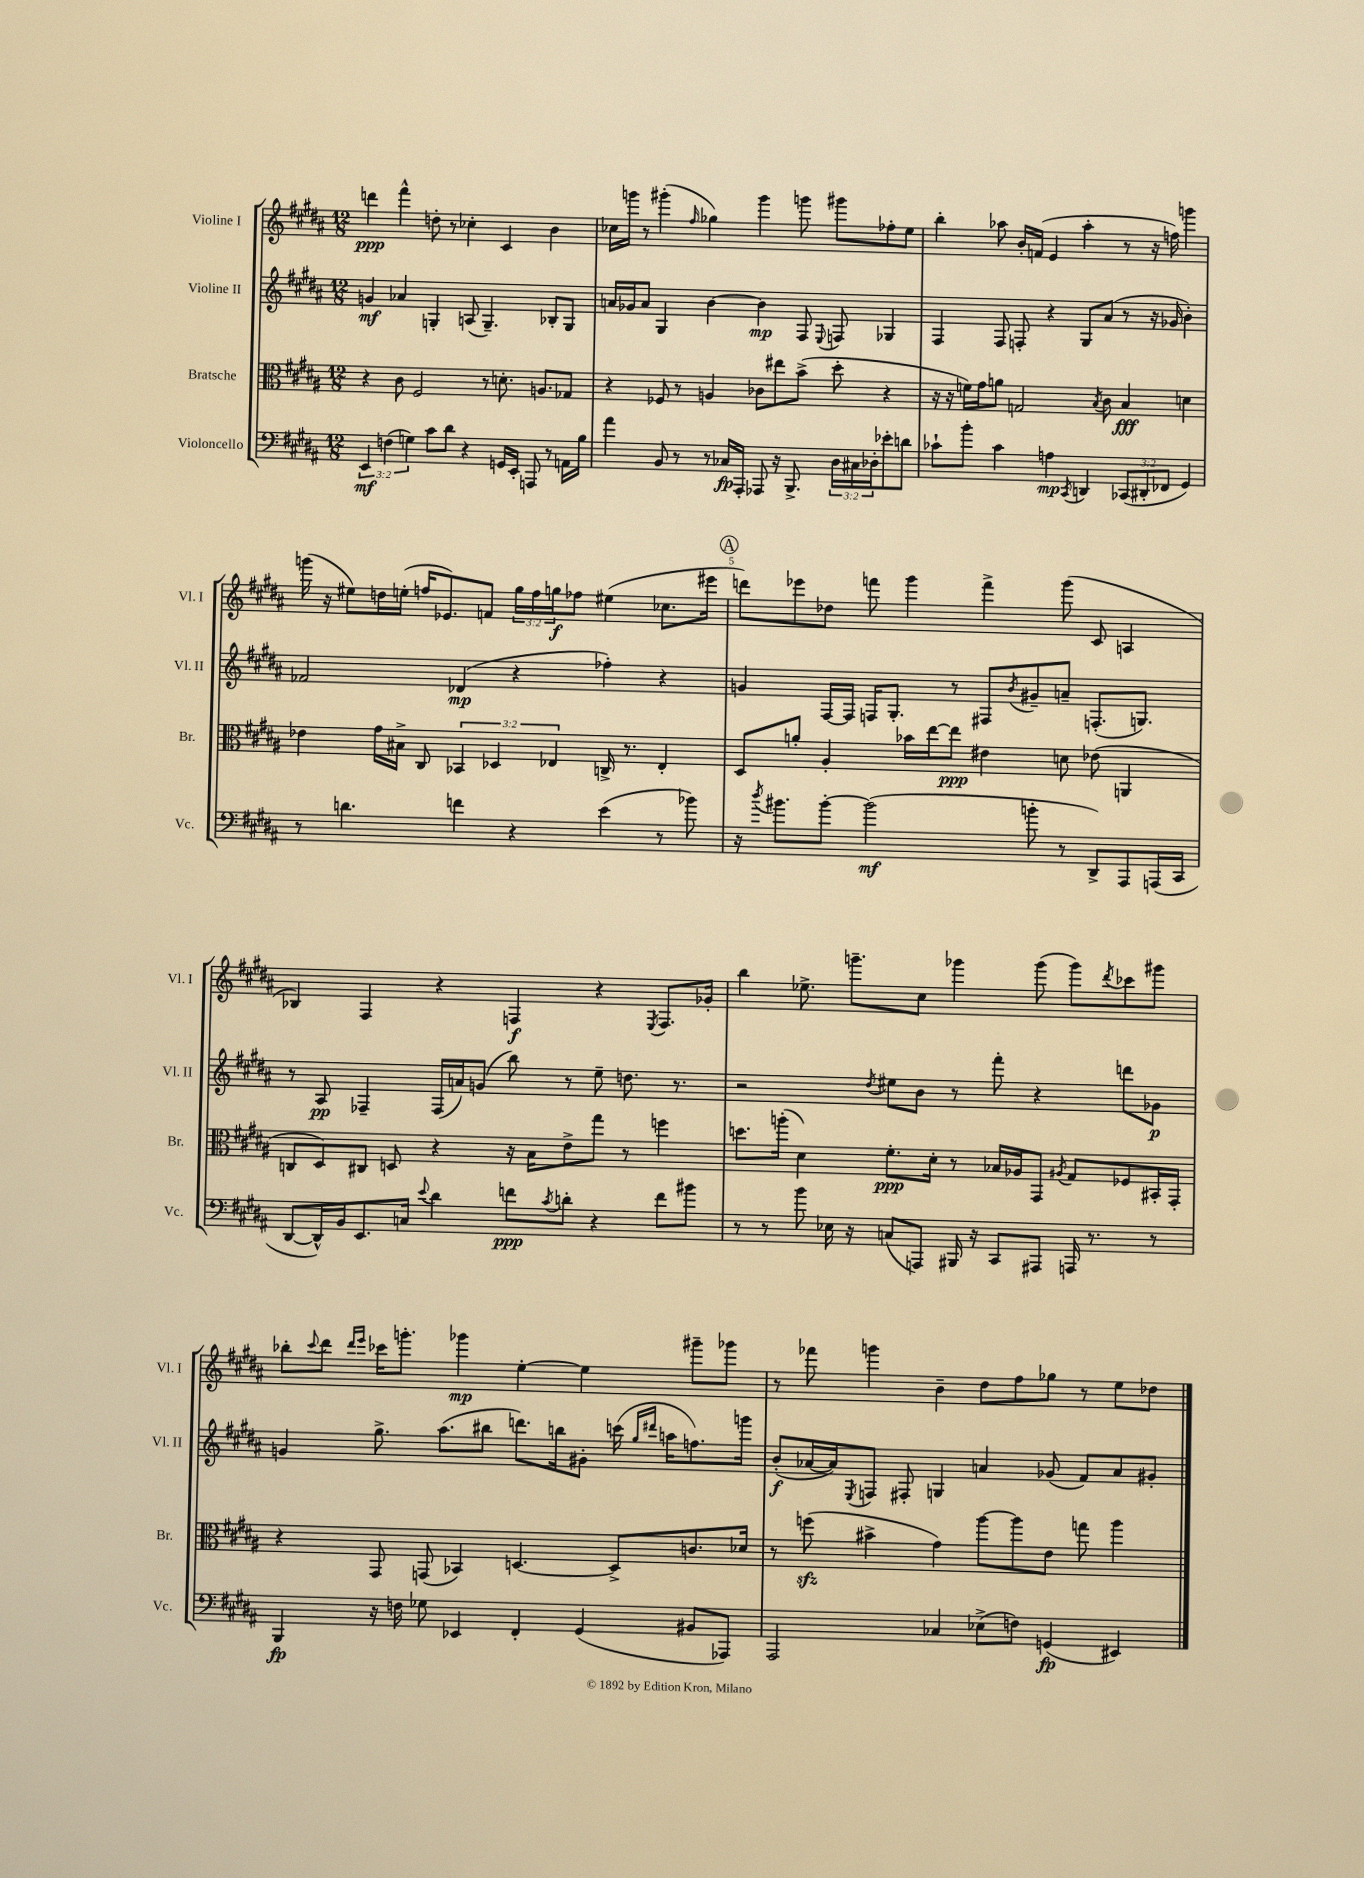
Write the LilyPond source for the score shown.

<<
\new StaffGroup <<
\new Staff = "s0" \with { instrumentName = "Violine I" shortInstrumentName = "Vl. I" } {
    \clef treble \key b \major \numericTimeSignature \time 12/8 \override Staff.TupletNumber.text = #tuplet-number::calc-fraction-text
    d'''4\ppp fis'''4-^ d''8-. r8 ces''4-. cis'4 b'4 |
    ces''16 g'''16 r8 gis'''4-.( \grace { fis''16 } ges''4) gis'''4 g'''8 gis'''8 fes''8-. e''8 |
    b''4-. aes''8 b'16-. f'16( e'4 aes''4-. r8 r16 f''16) g'''4 |
    g'''16( r16 eis''8) d''16 e''16-.( f''16 ees'8.) f'8 \tuplet 3/2 { gis''16 f''16 g''16\f } fes''8 eis''4( ces''8. eis'''16 |
    \mark \markup { \circle "A" } d'''8) ees'''8 des''8 f'''8 gis'''4 f'''4-> gis'''8( cis'8 a4 |
    bes4) fis4 r4 f4\f r4 \acciaccatura { e8 } f8. ges'16-. |
    b''4 ees''8.-> g'''8.-- cis''8 ges'''4 ges'''8( ges'''8) \acciaccatura { dis'''8 } ces'''8 gis'''8 |
    bes''8-. \appoggiatura { cis'''8 } dis'''8 \grace { dis'''16 e'''16 } ces'''16 g'''8.-. ges'''4\mp e''4~-. e''4 gis'''8-- ges'''8 |
    r8 fes'''8 g'''4 b'4-- dis''8 fis''8 ges''8 r8 e''8 des''8 \bar "|." |
}
\new Staff = "s1" \with { instrumentName = "Violine II" shortInstrumentName = "Vl. II" } {
    \clef treble \key b \major \numericTimeSignature \time 12/8
    g'4\mf aes'4 g4-. a8( g4.--) bes8-. g8 |
    a'16 ges'16 a'8 gis4 b'4~ b'4\mp fis8 \appoggiatura { e8 } f8 ges4 |
    fis4 fis8 f8-. r4 gis8 ais'8( r8 r16 ges'16 b'4-.) |
    fes'2 des'4\mp( r4 fes''4-.) r4 |
    \mark \markup { \circle "A" } g'4 fis16~ fis16 f16 gis8.-. r8 fis8 \acciaccatura { b'8 } gis'8-- a'8-- f8.-.( g8.) |
    r8 ais8\pp fes4-- fes16( a'16) g'8( b''8) r8 e''8-- d''8. r8. |
    r2 \acciaccatura { dis''8 } eis''8 b'8 r8 fis'''8-. r4 d'''8 ges'8\p |
    g'4 gis''8.-> ais''8.( bis''8 d'''8.) b''16 gis'8-. c'''16( \grace { gis''16 dis'''16 } a''16 f''8.) g'''16 |
    b'8-.\f( aes'16~ aes'16) \acciaccatura { e8 } f8 fis8-. g4 a'4 ges'8( fis'8) a'8 gis'8-. \bar "|." |
}
\new Staff = "s2" \with { instrumentName = "Bratsche" shortInstrumentName = "Br." } {
    \clef alto \key b \major \numericTimeSignature \time 12/8 \override Staff.TupletNumber.text = #tuplet-number::calc-fraction-text
    r4 cis'8 fis2 r8 d'8.-. a8. ges8 |
    r4 fes8 r8 a4 ces'8 eis''8 b'8->( dis''8-. r4 |
    r16 r16 f'16) gis'16 a'8 g2 \acciaccatura { b8 } cis'8 b4\fff d'4 |
    ees'4 gis'16 bis16-> cis8 \tuplet 3/2 { bes,4 des4 ees4 } c16-> r8. ees4-. |
    \mark \markup { \circle "A" } dis8 a'8-. ais4-. bes'16 e''16~ e''8\ppp eis'4 d'8 ees'8( a,4 |
    c8 dis8) cis8 d8 r4 r16 b16 e'8-> gis''8 r8 f''4 |
    d''8. a''16-.( dis'4) fis'8.-.\ppp dis'16-. r8 bes16 aes16 gis,8 \acciaccatura { ais8 } gis8 fes8 bis,16-. gis,16-. |
    r4 gis,8 g,8( bes,4) d4.~ d8-> c'8. des'16 |
    r8 f''8\sfz( bis'4-> gis'4) ais''8~ ais''8 e'8 g''8 ais''4 \bar "|." |
}
\new Staff = "s3" \with { instrumentName = "Violoncello" shortInstrumentName = "Vc." } {
    \clef bass \key b \major \numericTimeSignature \time 12/8 \override Staff.TupletNumber.text = #tuplet-number::calc-fraction-text
    \tuplet 3/2 { e,4\mf f4( g4) } cis'8 dis'8 r4 g,16 e,16-. a,,8 r8 a,16 b16 |
    ais'4 b,8 r8 r8 ces16\fp ais,,16-. aes,,8 r16 b,,8.-> \tuplet 3/2 { dis16 cis16 des16-. } ees'8-. d'8 |
    ces'8-! b'8-. ces'4 a4\mp \acciaccatura { cis,8 } d,4 \tuplet 3/2 { ces,8( dis,8-. fes,8 } gis,4) |
    r8 d'4. f'4 r4 e'4( r8 bes'8) |
    \mark \markup { \circle "A" } r16 \acciaccatura { dis''8 } bis'8. bis'8~-. bis'2\mf( b'8-. r8 dis,8->) ais,,8 a,,16( cis,16 |
    dis,8~ dis,16-^) b,16 e,8. c16 \appoggiatura { e'8 } dis'4 f'8\ppp \acciaccatura { cis'8 } d'8-. r4 f'8 bis'8 |
    r8 r8 b'8 ees16 r16 c8( a,,8) bis,,16 r16 cis,8 ais,,8 a,,16 r8. r8 |
    b,,4\fp r16 f16 ges8 ees,4 fis,4-. gis,4( bis,8 aes,,8) |
    ais,,2 ces4 ees8->( f8) g,4\fp( eis,4) \bar "|." |
}
>>
>>
\layout { \context { \Score \override BarNumber.break-visibility = ##(#f #t #t) barNumberVisibility = #(every-nth-bar-number-visible 5) } }
